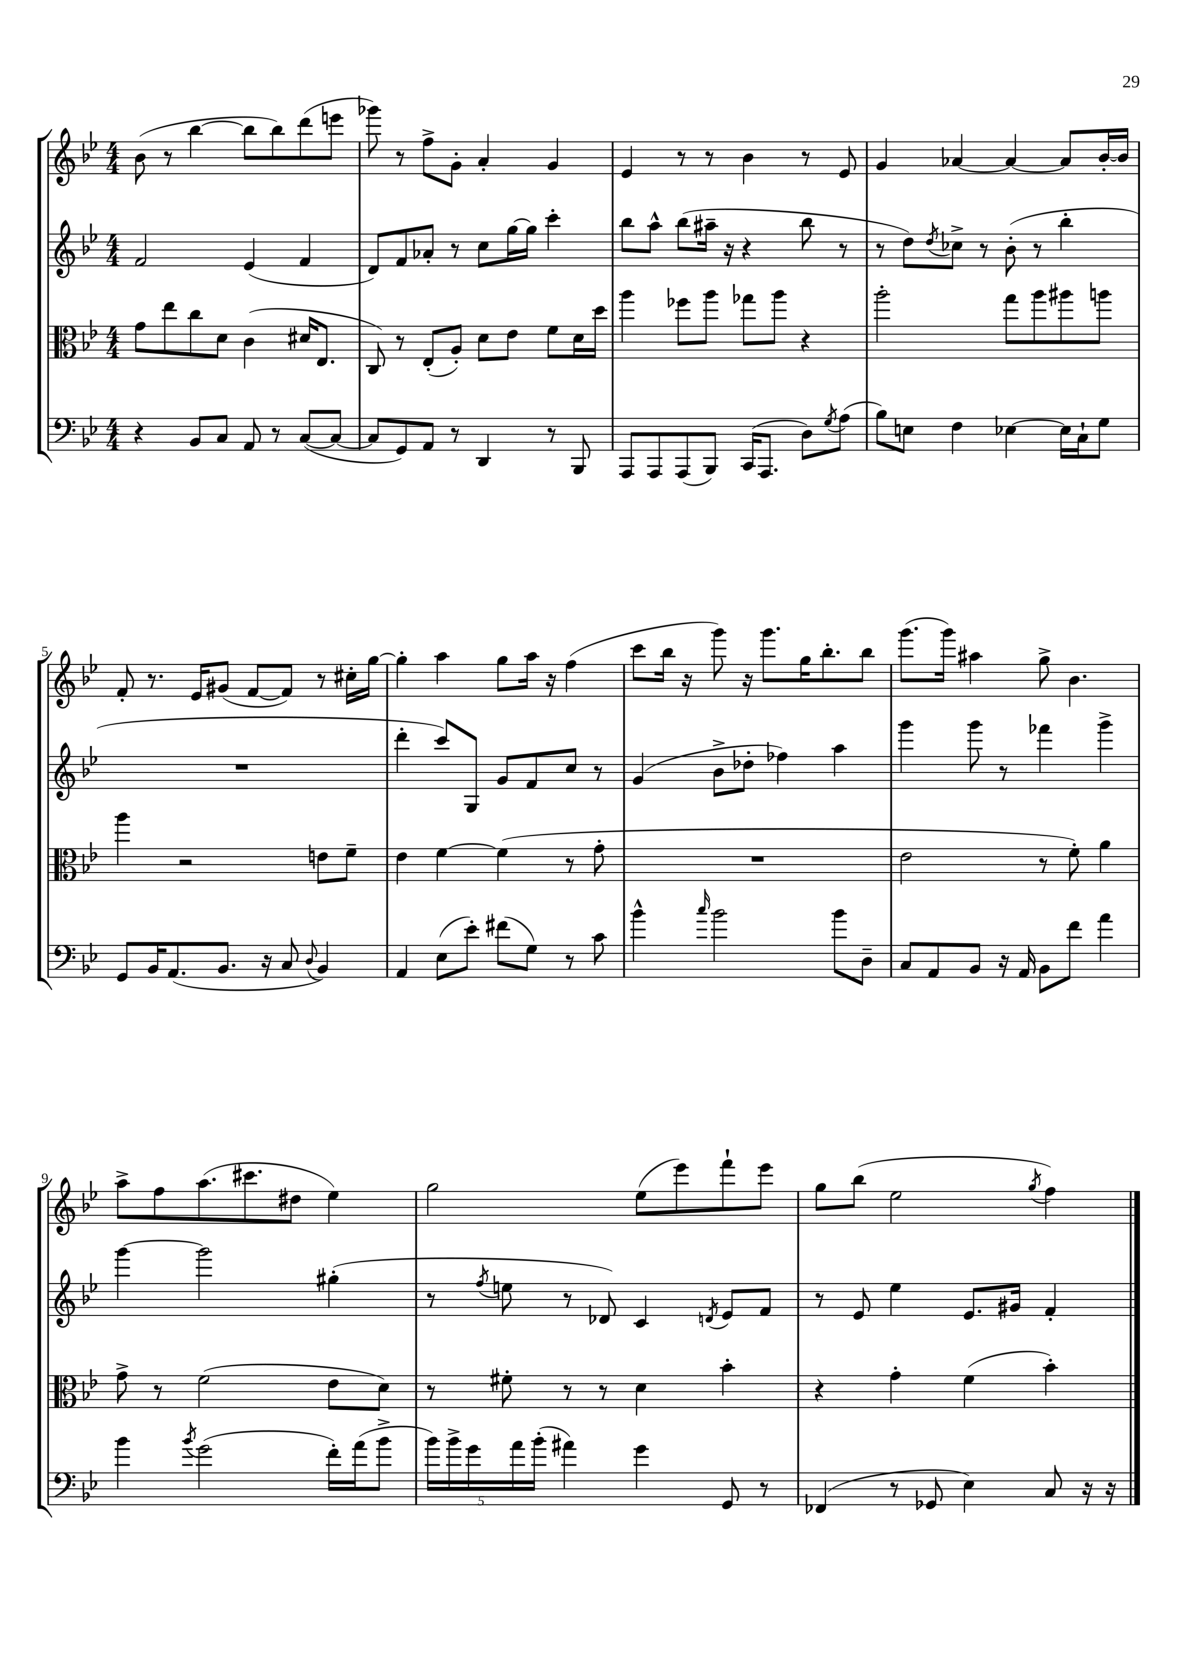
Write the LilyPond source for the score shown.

<<
\new StaffGroup <<
\new Staff = "s0" {
    \clef treble \key bes \major \numericTimeSignature \time 4/4
    bes'8( r8 bes''4~ bes''8 bes''8) d'''8( e'''8 |
    ges'''8) r8 f''8-> g'8-. a'4-. g'4 |
    ees'4 r8 r8 bes'4 r8 ees'8 |
    g'4 aes'4~ aes'4~ aes'8 bes'16~-. bes'16 |
    f'8-. r8. ees'16 gis'8( f'8~ f'8) r8 cis''16-. g''16~ |
    g''4-. a''4 g''8 a''16 r16 f''4( |
    c'''8 bes''16 r16 g'''8) r16 g'''8. g''16 bes''8.-. bes''8 |
    g'''8.( g'''16) ais''4 g''8-> bes'4. |
    a''8-> f''8 a''8.( cis'''8. dis''8 ees''4) |
    g''2 ees''8( ees'''8) f'''8-! ees'''8 |
    g''8 bes''8( ees''2 \acciaccatura { g''8 } f''4) \bar "|." |
}
\new Staff = "s1" {
    \clef treble \key bes \major \numericTimeSignature \time 4/4
    f'2 ees'4( f'4 |
    d'8) f'8 aes'8-. r8 c''8 g''16~ g''16 c'''4-. |
    bes''8 a''8-^ bes''8( ais''16-- r16 r4 bes''8 r8 |
    r8 d''8) \acciaccatura { d''8 } ces''8-> r8 bes'8-.( r8 bes''4-. |
    R1 |
    d'''4-. c'''8) g8 g'8 f'8 c''8 r8 |
    g'4( bes'8-> des''8-. fes''4) a''4 |
    g'''4 g'''8 r8 fes'''4 g'''4-> |
    g'''4~ g'''2 gis''4-.( |
    r8 \acciaccatura { f''8 } e''8 r8 des'8) c'4 \acciaccatura { d'8 } ees'8 f'8 |
    r8 ees'8 ees''4 ees'8. gis'16 f'4-. \bar "|." |
}
\new Staff = "s2" {
    \clef alto \key bes \major \numericTimeSignature \time 4/4
    g'8 ees''8 c''8 d'8 c'4( dis'16 ees8. |
    c8) r8 ees8-.( a8-.) d'8 ees'8 f'8 d'16 d''16 |
    a''4 fes''8 a''8 ges''8 a''8 r4 |
    a''2-. g''8 a''8 ais''8 a''8 |
    a''4 r2 e'8 f'8-- |
    ees'4 f'4~ f'4( r8 g'8-. |
    R1 |
    ees'2 r8 f'8-.) a'4 |
    g'8-> r8 f'2( ees'8 d'8) |
    r8 fis'8-. r8 r8 d'4 bes'4-. |
    r4 g'4-. f'4( bes'4-.) \bar "|." |
}
\new Staff = "s3" {
    \clef bass \key bes \major \numericTimeSignature \time 4/4
    r4 bes,8 c8 a,8 r8 c8~( c8~ |
    c8 g,8) a,8 r8 d,4 r8 bes,,8 |
    a,,8 a,,8 a,,8( bes,,8) c,16( a,,8. d8) \acciaccatura { g8 } a8( |
    bes8) e8 f4 ees4~ ees16 c16-! g8 |
    g,8 bes,16 a,8.( bes,8. r16 c8 \appoggiatura { d8 } bes,4) |
    a,4 ees8( ees'8-.) fis'8( g8) r8 c'8 |
    bes'4-^ \grace { c''16 } bes'2 bes'8 d8-- |
    c8 a,8 bes,8 r16 a,16 bes,8 f'8 a'4 |
    bes'4 \acciaccatura { bes'8 } g'2( f'16-.) a'16( bes'8-> |
    \tuplet 5/4 { bes'16) bes'16-> g'16 a'16 bes'16-.( } ais'4) g'4 g,8 r8 |
    fes,4( r8 ges,8 ees4) c8 r16 r16 \bar "|." |
}
>>
>>
